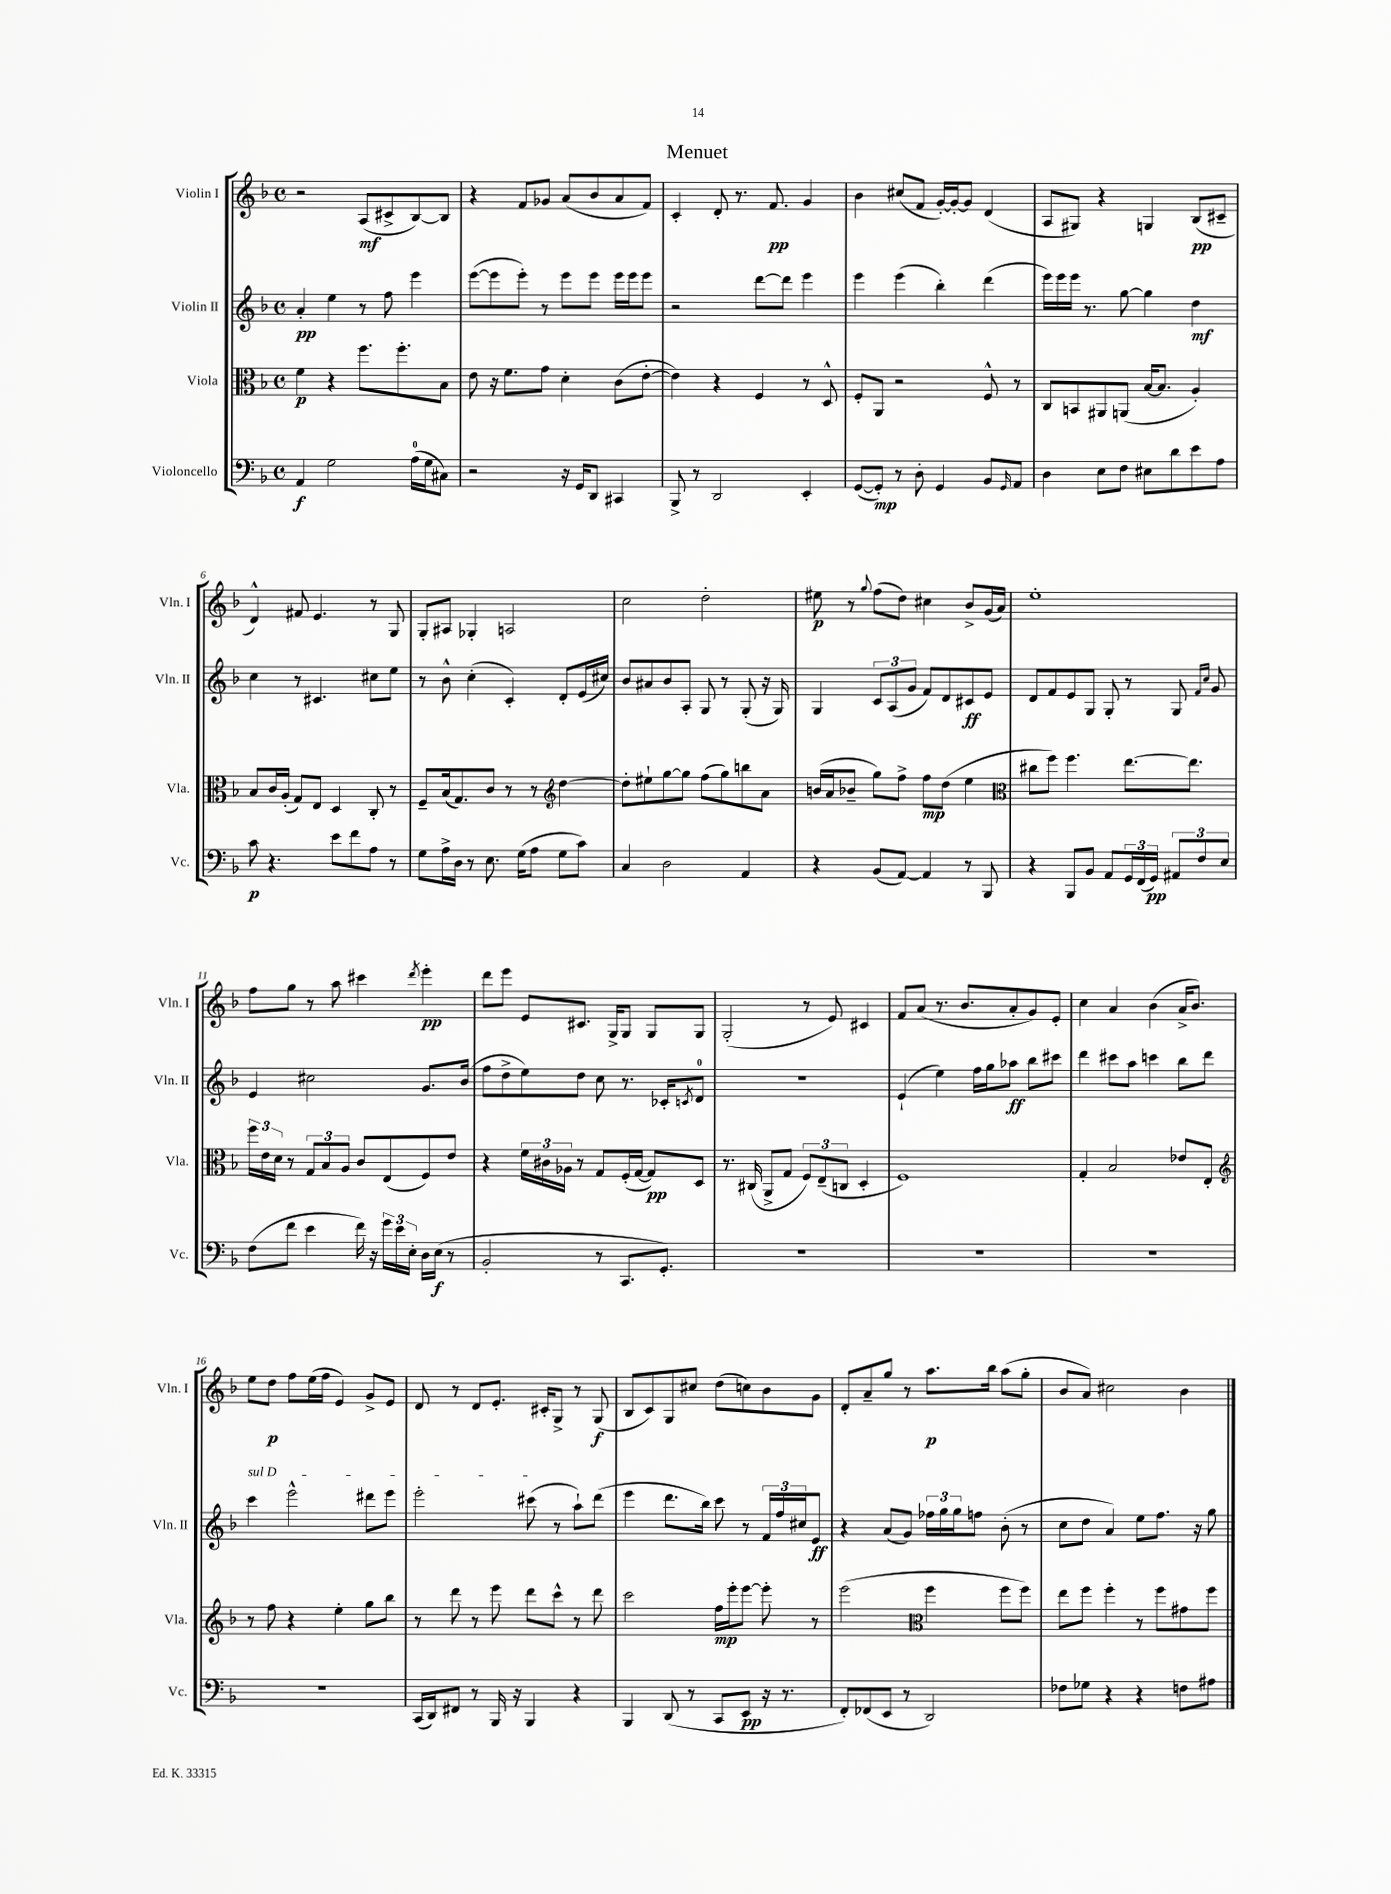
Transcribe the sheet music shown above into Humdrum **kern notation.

**kern	**kern	**kern	**kern
*staff4	*staff3	*staff2	*staff1
*clefF4	*clefC3	*clefG2	*clefG2
*k[b-]	*k[b-]	*k[b-]	*k[b-]
*M4/4	*M4/4	*M4/4	*M4/4
*met(c)	*met(c)	*met(c)	*met(c)
4AA/	4f\	4a'/	2r
2G\	4r	4ee\	.
.	8.ff\L	8r	(8A/L
.	.	8ff\	8c#^/
.	8.ff'\	.	.
(16A\LL	.	4eee\	[8B-/)
16G\J	.	.	.
8C#\J)	8B-\J	.	8B-/]J
=	=	=	=
2r	8e\	([8eee\L	4r
.	16r	8eee\]	.
.	8.f\L	.	.
.	.	8eee'\J)	8f/L
.	8g\J	8r	8g-/J
16r	4d'\	8eee\L	(8a/L
16GG/LK	.	.	.
8DD/J	.	8eee\J	8b-/
4CC#/	(8c\L	16eee\LL	8a/
.	.	16eee\J	.
.	[8e'\J	8eee\J	8f/J)
=	=	=	=
8BBB-^/	4e\])	2r	4c'/
8r	.	.	.
2DD/	4r	.	8d'/
.	.	.	8.r
.	4F/	[8ddd\L	.
.	.	.	8.f/
.	.	8ddd\]J	.
4EE'/	8r	4eee\	4g/
.	8D^^/	.	.
=	=	=	=
([8GG/L	8F'/L	4eee\	4b-\
8GG'/]J)	8AA/J	.	.
8r	2r	(4eee\	(8cc#/L
8D'\	.	.	8f/J
4GG/	.	4bb-'\)	[16g'/LL)
.	.	.	16g'/_J
.	.	.	8g/]J
8BB-/L	8F^^/	(4ddd\	(4d/
16qqGG/	.	.	.
8AA/J	8r	.	.
=	=	=	=
4D\	8C/L	16eee\LL)	8A/L
.	.	16eee\	.
.	8BB/	16eee\JJ	8G#/J)
.	.	8.r	.
8E\L	8AA#/	.	4r
8F\J	(8AA/J	[8gg\	.
8E#\L	[16B-/LK	4gg\]	4G/
.	8.B-/]J	.	.
8d\	.	.	.
8e\	4A'/)	4dd\	(8B-/L
8A\J	.	.	8c#~/J
=	=	=	=
8c\	8B-/L	4cc\	4d^^/)
4.r	16c/L	.	.
.	(16A'/JJ	.	.
.	8G/L)	8r	8f#/
.	8E/J	4.c#/	4.e/
8e\L	4D/	.	.
8f\	.	.	.
8A\J	8C'/	8cc#\L	8r
8r	8r	8ee\J	8G/
=	=	=	=
8G\L	8F~/L	8r	8G'/L
16A^\L	(16B-/k	8b-^^\	8A#/J
16D\JJ	8.G/)	.	.
8r	.	(4cc'\	4G-'/
8.E\	8c/J	.	.
.	8r	4c'/)	2A/
(16G\LK	.	.	.
8A\J	8r	.	.
*	*clefG2	*	*
8G\L	[4dd\	8d'/L	.
8c\J)	.	(16e/L	.
.	.	16cc#/JJ)	.
=	=	=	=
4C/	8dd'\]L	8b-/L	2cc\
.	8ee#`\	8a#/	.
2D\	[8gg\	8b-/	.
.	8gg\]J	8A'/J	.
.	(8ff\L	8G/	2dd'\
.	8gg\)	8r	.
4AA/	8bb\	(8G'/	.
.	8a\J	16r	.
.	.	16G/)	.
=	=	=	=
4r	(16b/LL	4G/	8ee#\
.	16a/J	.	.
.	8b-~/J	.	8r
.	.	.	8qqgg/
(8BB-/L	8gg\L)	12c/L	(8ff\L
.	.	(12A/	.
[8AA/J)	8ff^\J	.	8dd\J)
.	.	12g/J	.
4AA/]	8ff\L	8f/L)	4cc#\
.	(8dd\J	8d/	.
8r	4ee\	8c#/	8b-^/L
8BBB-/	.	8e/J	(16g/L
.	.	.	16a/JJ)
=	=	=	=
*	*clefC3	*	*
4r	8cc#\L	8d/L	1ee'
.	8ff\J)	8f/	.
8BBB-/L	4.ff\	8e/	.
8BB-/J	.	8G/J	.
8AA/L	.	8G'/	.
24GG/L	[8.ee\L	8r	.
(24FF/	.	.	.
24GG/JJ)	.	.	.
12AA#/L	.	8G/	.
.	8.ee\]J	.	.
12F/	.	.	.
.	.	16qqf/LL	.
.	.	16qqcc/JJ	.
.	.	8g/	.
12E/J	.	.	.
=	=	=	=
(8F\L	24ff\LL	4e/	8ff\L
.	24e\	.	.
.	24d\JJ	.	.
8f\J	8r	.	8gg\J
4e\	12G/L	2cc#\	8r
.	12B-/	.	.
.	.	.	8aa\
.	12A/J	.	.
16f\)	8c/L	.	4ccc#\
16r	.	.	.
24g\LL	(8E/	.	.
24e\	.	.	.
24E'\JJ	.	.	.
.	.	.	8qddd/
16D\LL	8F/)	8.g/L	4eee'\
(16E\JJ	.	.	.
8r	8e/J	.	.
.	.	(16b-/Jk	.
=	=	=	=
2BB-'/	4r	8ff\L	8ddd\L
.	.	8dd^\	8eee\J
.	24f\LL	8ee\)	8e/L
.	24c#\	.	.
.	24A-\JJ	.	.
.	8r	8dd\J	8.c#/J
8r	8G/L	8cc\	.
.	.	.	16G^/LK
8.CC/L	(16F'/L	8.r	8G/J
.	[16G/JJ	.	.
.	8G/]L)	.	8G/L
8.GG'/J)	.	16c-'/LK	.
.	.	8qc/	.
.	8D/J	8d/J	8G/J
=	=	=	=
1r	8.r	1r	(2G'/
.	(16C#/	.	.
.	8AA^/L	.	.
.	8G/J	.	.
.	12F/L)	.	8r
.	(12E~/	.	.
.	.	.	8e/)
.	12C/J	.	.
.	4D'/	.	4c#/
=	=	=	=
1r	1F)	(4e`/	8f/L
.	.	.	(8a/J
.	.	4ee\)	8.r
.	.	.	8.b-/L
.	.	16ff\LL	.
.	.	16gg\J	.
.	.	8aa-\J	8a'/
.	.	8bb-\L	8g/)
.	.	8ccc#\J	8e'/J
=	=	=	=
1r	4G'/	4ddd\	4cc\
.	2B-/	8ccc#\L	4a/
.	.	8aa\J	.
.	.	4ccc\	(4b-\
.	8e-/L	8bb-\L	16a^/LK
.	.	.	8.b-/J)
.	8E'/J	8ddd\J	.
=	=	=	=
*	*clefG2	*	*
1r	8r	4ccc\	8ee\L
.	8ff\	.	8dd\J
.	4r	2eee^^\	8ff\L
.	.	.	(16ee\L
.	.	.	16ff\JJ
.	4ee'\	.	4e/)
.	8gg\L	8ddd#\L	8g^/L
.	8bb-\J	8eee\J	8e/J
=	=	=	=
(16CC/LL	8r	2eee'\	8d/
16DD/J)	.	.	.
8FF#/J	8ddd\	.	8r
8r	8r	.	8d/L
16BBB-/	8eee\	.	8.e'/J
16r	.	.	.
4BBB-/	8ddd\L	(8ccc#\	.
.	.	.	16c#'/LK
.	8ccc^^\J	8r	8G^/J
4r	8r	8aa`\L)	8r
.	8ddd\	(8ddd\J	(8G/
=	=	=	=
4BBB-/	2ccc\	4eee\	8B-/L
.	.	.	8c/)
(8DD/	.	8.ddd\L	8G/
8r	.	.	8cc#/J
.	.	16bb-\Jk)	.
8CC/L	16ff\LL	8ccc\	(8dd\L
.	16eee'\J	.	.
8EE/J	[8eee\J	8r	8cc\)
16r	8eee'\]	24f/LL	8b-\
.	.	24ff/	.
8.r	.	.	.
.	.	24cc#/J	.
.	8r	8e/J	8g\J
=	=	=	=
8FF'/L)	(2eee\	4r	8d'/L
(8FF-/	.	.	8a~/
8EE/J	.	(8a/L	8gg/J
8r	.	8g/J)	8r
*	*clefC3	*	*
2DD/)	4ff\	24ff-\LL	8.aa\L
.	.	24gg\	.
.	.	24gg\J	.
.	.	8ff\J	.
.	.	.	16bb-\Jk
.	8ff\L	(8b-'\	(8aa\L
.	8ff\J)	8r	8gg'\J
=	=	=	=
8F-\L	8ee\L	8cc\L	8b-/L
8G-\J	8ff\J	8dd\J	8a/J)
4r	4ff'\	4a/)	2cc#\
4r	8r	8ee\L	.
.	8ff\L	8.ff\J	.
8F\L	8g#\	.	4b-\
.	.	16r	.
8A#\J	8ff\J	8gg\	.
==	==	==	==
*-	*-	*-	*-
